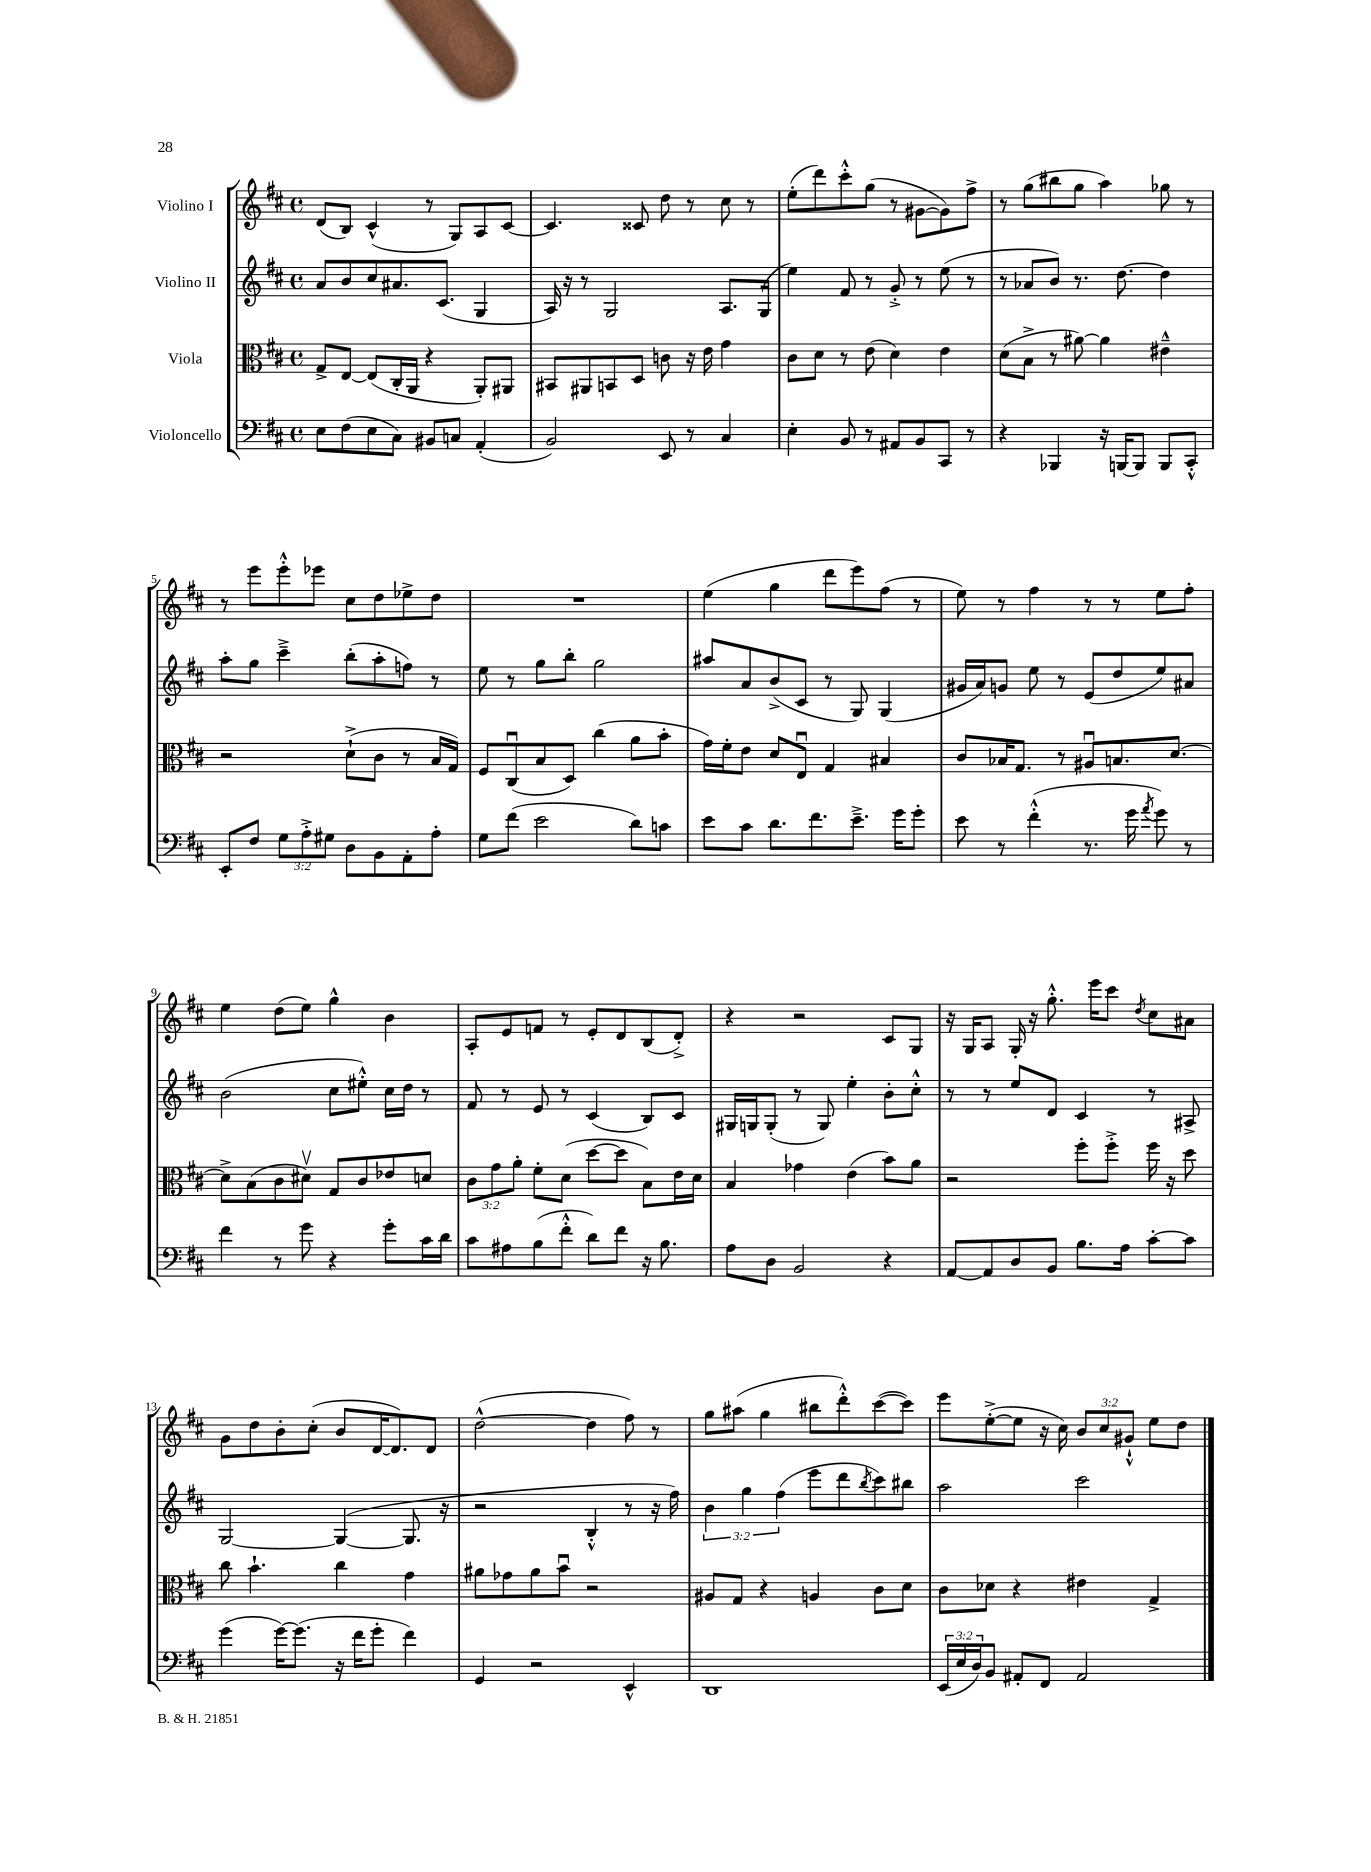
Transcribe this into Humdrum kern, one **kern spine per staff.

**kern	**kern	**kern	**kern
*staff4	*staff3	*staff2	*staff1
*clefF4	*clefC3	*clefG2	*clefG2
*k[f#c#]	*k[f#c#]	*k[f#c#]	*k[f#c#]
*M4/4	*M4/4	*M4/4	*M4/4
*met(c)	*met(c)	*met(c)	*met(c)
8E	8G^	8a	(8d
(8F#	[8E	8b	8B)
8E	(8E]	8cc#	(4c#^^
8C#)	16C#'	8.a#	.
.	16AA	.	.
8BB#	4r	.	8r
.	.	(8.c#	.
8C	.	.	8G)
(4AA'	8AA')	4G	8A
.	8AA#	.	[8c#
=	=	=	=
2BB)	8BB#	16A)	4.c#]
.	.	16r	.
.	8AA#	8r	.
.	8BB	2G	.
.	8D	.	8c##
8EE	8c	.	8dd
8r	16r	.	8r
.	16e	.	.
4C#	4g	8.A	8cc#
.	.	.	8r
.	.	(16G	.
=	=	=	=
4E'	8c#	4ee)	(8ee'
.	8d	.	8ddd)
8BB	8r	8f#	8ccc#'^^
8r	(8e	8r	(8gg
8AA#	4d)	8g'^	8r
8BB	.	8r	[8g#
8CC#	4e	(8ee	8g#])
8r	.	8r	8ff#^
=	=	=	=
4r	(8d	8r	8r
.	8B^	8a-	(8gg
4BBB-	8r	8b)	8bb#
.	[8a#)	8.r	8gg
16r	4a#]	.	4aa)
[16BBB	.	[8.dd	.
8BBB]	.	.	.
8BBB	4e#~^^	4dd]	8gg-
8CC#'^^	.	.	8r
=	=	=	=
8EE'	2r	8aa'	8r
8F#	.	8gg	8eee
12G	.	4ccc#~^	8eee'^^
12A'^	.	.	.
.	.	.	8eee-
12G#	.	.	.
8D	(8d`^	(8bb'	8cc#
8BB	8c#	8aa'	8dd
8AA'	8r	8ff)	8ee-^
8A'	16B	8r	8dd
.	16G)	.	.
=	=	=	=
8G	8F#	8ee	1r
(8f#	(8C#u	8r	.
2e	8B	8gg	.
.	8D)	8bb'	.
.	(4cc#	2gg	.
8d)	8a	.	.
8c	8b'	.	.
=	=	=	=
8e	16g)	8aa#	(4ee
.	16f#'	.	.
8c#	8e	8a	.
8.d	8d	(8b^	4gg
.	8Eu	8c#	.
8.f#	.	.	.
.	4G	8r	8ddd
8.e~^	.	8G)	8eee)
.	4B#	(4G	(8ff#
16g	.	.	.
8g'	.	.	8r
=	=	=	=
8e	8c#	16g#	8ee)
.	.	16a)	.
8r	16B-	8g	8r
.	8.G	.	.
(4f#'^^	.	8ee	4ff#
.	8r	8r	.
8.r	8A#u	(8e	8r
.	8.B	8dd	8r
16g	.	.	.
8qa	.	.	.
8g)	.	8ee)	8ee
.	[8.d	.	.
8r	.	8a#	8ff#'
=	=	=	=
4f#	8d^]	(2b	4ee
.	(8B	.	.
8r	8c#	.	(8dd
8g	8d#v)	.	8ee)
4r	8G	8cc#	4gg^^
.	8c#	8ee#'^^)	.
8g'	8e-	16cc#	4b
.	.	16dd	.
16c#	8d	8r	.
16d	.	.	.
=	=	=	=
8c#	12c#	8f#	8A'
.	12g	.	.
8A#	.	8r	8e
.	12a'	.	.
(8B	8f#'	8e	8f
8f#'^^	(8d	8r	8r
8d)	[8dd	(4c#	8e'
8f#	8dd]	.	8d
16r	8B)	8B)	(8B
8.B	.	.	.
.	16e	8c#	8d'^)
.	16d	.	.
=	=	=	=
8A	4B	16G#	4r
.	.	16G	.
8D	.	(8G'	.
2BB	4g-	8r	2r
.	.	8G)	.
.	(4e	4ee'	.
4r	8b)	8b'	8c#
.	8a	8cc#'^^	8G
=	=	=	=
[8AA	2r	8r	16r
.	.	.	16G
8AA]	.	8r	8A
8D	.	8ee	16G'
.	.	.	16r
8BB	.	8d	8.gg'^^
8.B	8ff#'	4c#	.
.	.	.	16eee
.	8ff#'^	.	8ccc#
16A	.	.	.
.	.	.	8qdd
[8c#'	16ff#	8r	8cc#
.	16r	.	.
8c#]	8dd	8A#^	8a#
=	=	=	=
(4g	8cc#	[2G	8g
.	4.b`	.	8dd
[16g)	.	.	8b'
(8.g]	.	.	.
.	.	.	(8cc#'
16r	4cc#	(4G_	8b
16f#	.	.	.
8g'	.	.	[16d
.	.	.	8.d])
4f#)	4g	8.G]	.
.	.	.	8d
.	.	16r	.
=	=	=	=
4GG	8a#	2r	([2dd^^
.	8g-	.	.
2r	8a#	.	.
.	8bu	.	.
.	2r	4B'^^	4dd]
4EE^^	.	8r	8ff#)
.	.	16r	8r
.	.	16ff#)	.
=	=	=	=
1DD	8A#	6b	8gg
.	8G	.	(8aa#
.	.	6gg	.
.	4r	.	4gg
.	.	(6ff#	.
.	4A	8eee	8bb#
.	.	8ddd	8ddd'^^)
.	.	8qbb	.
.	8c#	8ccc#)	([8ccc#
.	8d	8bb#	8ccc#])
=	=	=	=
(24EE	8c#	2aa	8eee
24E	.	.	.
24D)	.	.	.
8BB	8d-	.	([8ee'^
8AA#'	4r	.	8ee]
8FF#	.	.	16r
.	.	.	16cc#)
2AA#	4e#	2ccc#	12b
.	.	.	12cc#
.	.	.	12g#`^^
.	4G^	.	8ee
.	.	.	8dd
==	==	==	==
*-	*-	*-	*-
